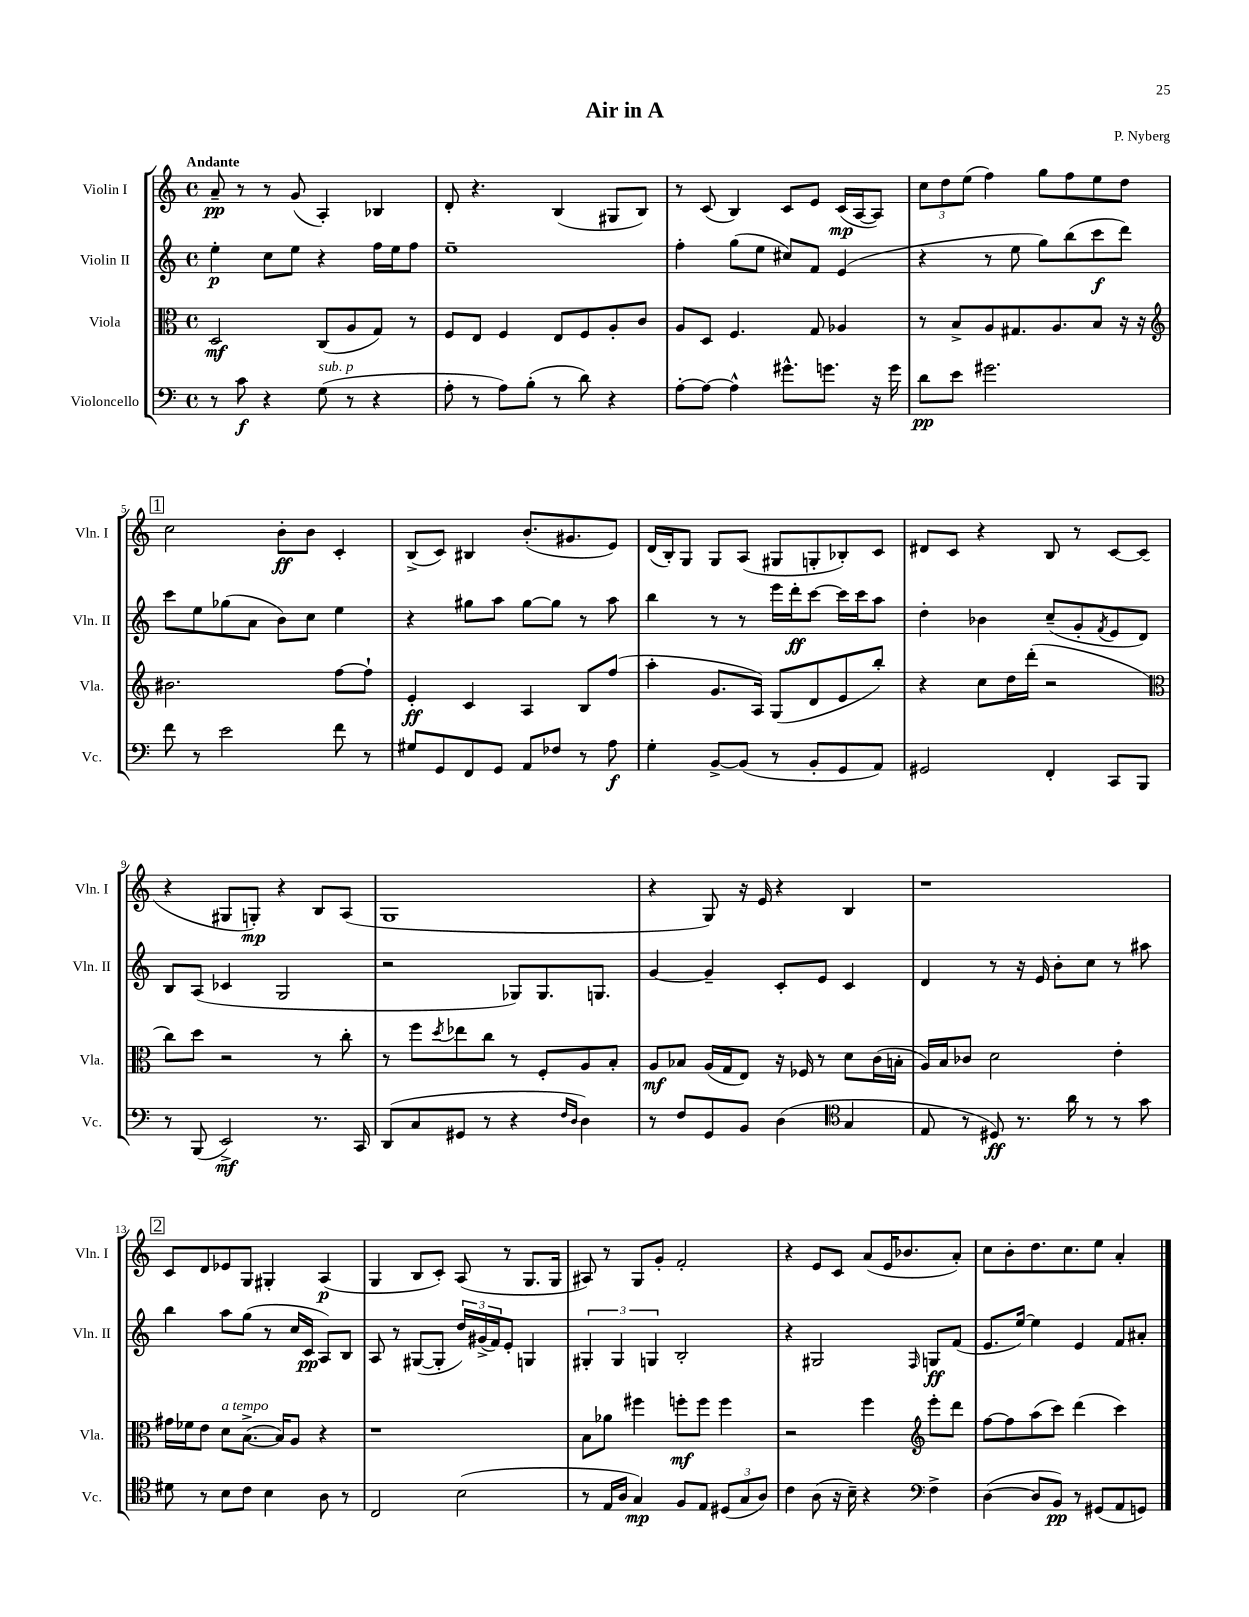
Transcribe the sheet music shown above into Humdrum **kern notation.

**kern	**dynam	**kern	**dynam	**kern	**dynam	**kern	**dynam
*part4	*part4	*part3	*part3	*part2	*part2	*part1	*part1
*staff4	*staff4	*staff3	*staff3	*staff2	*staff2	*staff1	*staff1
*I"Violoncello	*	*I"Viola	*	*I"Violin II	*	*I"Violin I	*
*I'Vc.	*	*I'Vla.	*	*I'Vln. II	*	*I'Vln. I	*
*clefF4	*	*clefC3	*	*clefG2	*	*clefG2	*
*k[]	*	*k[]	*	*k[]	*	*k[]	*
*M4/4	*	*M4/4	*	*M4/4	*	*M4/4	*
*met(c)	*	*met(c)	*	*met(c)	*	*met(c)	*
=1	=1	=1	=1	=1	=1	=1	=1
!	!	!	!	!	!	!LO:TX:a:B:t=Andante	!
8r	.	2D/	mf	4ee'\	p	8a~/	pp
8c\	f	.	.	.	.	8r	.
4r	.	.	.	8cc\L	.	8r	.
.	.	.	.	8ee\J	.	(8g/	.
!LO:TX:a:i:t=sub. p	!	!	!	!	!	!	!
(8G\	.	(8C/L	.	4r	.	4A'/)	.
8r	.	8A/	.	.	.	.	.
4r	.	8G/J)	.	16ff\LL	.	4B-X/	.
.	.	.	.	16ee\J	.	.	.
.	.	8r	.	8ff\J	.	.	.
=2	=2	=2	=2	=2	=2	=2	=2
8A'\	.	8F/L	.	1ee~	.	8d'/	.
8r	.	8E/J	.	.	.	4.r	.
8A\L)	.	4F/	.	.	.	.	.
(8B'\J	.	.	.	.	.	.	.
8r	.	8E/L	.	.	.	(4B/	.
8d\)	.	8F/	.	.	.	.	.
4r	.	8A'/	.	.	.	8G#X/L	.
.	.	8c/J	.	.	.	8B/J)	.
=3	=3	=3	=3	=3	=3	=3	=3
[8A'\L	.	8A/L	.	4ff'\	.	8r	.
8A\J_	.	8D/J	.	.	.	(8c/	.
4A^^\]	.	4.F/	.	(8gg\L	.	4B/)	.
.	.	.	.	8ee\J	.	.	.
8.g#X^^\L	.	.	.	8cc#X/L)	.	8c/L	.
.	.	8G/	.	8f/J	.	8e/J	.
8.gn\J	.	.	.	.	.	.	.
.	.	4A-X/	.	(4e/	.	(16c/LL	mp
.	.	.	.	.	.	[16A/J	.
16r	.	.	.	.	.	8A/J])	.
16g\	.	.	.	.	.	.	.
=4	=4	=4	=4	=4	=4	=4	=4
8d\L	pp	8r	.	4r	.	12cc\L	.
.	.	.	.	.	.	12dd\	.
8e\J	.	8B^/L	.	.	.	.	.
.	.	.	.	.	.	(12ee\J	.
2.g#X\	.	8A/	.	8r	.	4ff\)	.
.	.	8.G#X/	.	8ee\	.	.	.
.	.	.	.	8gg\L)	.	8gg\L	.
.	.	8.A/	.	.	.	.	.
.	.	.	.	(8bb\	.	8ff\	.
.	.	8B/J	.	8ccc\	f	8ee\	.
.	.	16r	.	8ddd\J)	.	8dd\J	.
.	.	16r	.	.	.	.	.
!!LO:LB:g=z
!!LO:REH:place=s1:t=1
=5	=5	=5	=5	=5	=5	=5	=5
*	*	*clefG2	*	*	*	*	*
8f\	.	2.b#X\	.	8ccc\L	.	2cc\	.
8r	.	.	.	8ee\	.	.	.
2e\	.	.	.	(8gg-X\	.	.	.
.	.	.	.	8a\J	.	.	.
.	.	.	.	8b\L)	.	8b'\L	ff
.	.	.	.	8cc\J	.	8b\J	.
8f\	.	[8ff\L	.	4ee\	.	4c'/	.
8r	.	8ff`\J]	.	.	.	.	.
=6	=6	=6	=6	=6	=6	=6	=6
8G#X/L	.	4e'/	ff	4r	.	(8B^/L	.
8GG/	.	.	.	.	.	8c/J)	.
8FF/	.	4c/	.	8gg#X\L	.	4B#X/	.
8GG/J	.	.	.	8aa\J	.	.	.
8AA/L	.	4A/	.	[8gg#\L	.	(8.b'/L	.
8F-X/J	.	.	.	8gg#\J]	.	.	.
.	.	.	.	.	.	8.g#X/	.
8r	.	8B/L	.	8r	.	.	.
8A\	f	(8ff/J	.	8aa\	.	8e/J)	.
=7	=7	=7	=7	=7	=7	=7	=7
4G'\	.	4aa'\	.	4bb\	.	(16d/LL	.
.	.	.	.	.	.	16B'/J)	.
.	.	.	.	.	.	8G/J	.
[8BB^/L	.	8.g/L	.	8r	.	8G/L	.
(8BB/J]	.	.	.	8r	.	(8A/J	.
.	.	16A/Jk)	.	.	.	.	.
8r	.	(8G/L	.	16eee\LL	.	8G#X/L	.
.	.	.	.	16ddd'\J	ff	.	.
8BB'/L	.	8d/	.	[8ccc\J	.	8Gn'/	.
8GG/	.	8e/	.	16ccc\LL]	.	8B-X'/)	.
.	.	.	.	16ccc\J	.	.	.
8AA/J)	.	8bb'/J)	.	8aa\J	.	8c/J	.
=8	=8	=8	=8	=8	=8	=8	=8
2GG#X/	.	4r	.	4dd'\	.	8d#X/L	.
.	.	.	.	.	.	8c/J	.
.	.	8cc\L	.	4b-X\	.	4r	.
.	.	16dd\L	.	.	.	.	.
.	.	(16ddd'\JJ	.	.	.	.	.
4FF'/	.	2r	.	(8cc~/L	.	8B/	.
.	.	.	.	8g'/	.	8r	.
.	.	.	.	8qf/	.	.	.
8CC/L	.	.	.	8e/	.	[8c/L	.
8BBB/J	.	.	.	8d/J)	.	(8c/J]	.
!!LO:LB:g=z
=9	=9	=9	=9	=9	=9	=9	=9
*	*	*clefC3	*	*	*	*	*
8r	.	8cc\L)	.	8B/L	.	4r	.
(8BBB/	.	8dd\J	.	(8A/J	.	.	.
2EE^/)	mf	2r	.	4c-X/	.	8G#X/L	.
.	.	.	.	.	.	8Gn'/J)	mp
.	.	.	.	2G/	.	4r	.
8.r	.	8r	.	.	.	8B/L	.
.	.	8cc'\	.	.	.	(8A/J	.
16CC/	.	.	.	.	.	.	.
=10	=10	=10	=10	=10	=10	=10	=10
(8DD/L	.	8r	.	2r	.	1G	.
8C/	.	8ff\L	.	.	.	.	.
.	.	8qdd/	.	.	.	.	.
8GG#X/J	.	8ee-X\	.	.	.	.	.
8r	.	8cc\J	.	.	.	.	.
4r	.	8r	.	8G-X/L)	.	.	.
.	.	8F'/L	.	8.G-/	.	.	.
16qqF/LL	.	.	.	.	.	.	.
16qqD/JJ	.	.	.	.	.	.	.
4D\)	.	8A/	.	.	.	.	.
.	.	.	.	8.Gn/J	.	.	.
.	.	8B'/J	.	.	.	.	.
=11	=11	=11	=11	=11	=11	=11	=11
8r	.	8A/L	mf	[4g/	.	4r	.
8F/L	.	8B-X/J	.	.	.	.	.
8GG/	.	(16A/LL	.	4g~/]	.	8G/)	.
.	.	16G/J	.	.	.	.	.
8BB/J	.	8E/J)	.	.	.	16r	.
.	.	.	.	.	.	16e/	.
(4D\	.	16r	.	8c'/L	.	4r	.
.	.	16F-X/	.	.	.	.	.
.	.	8r	.	8e/J	.	.	.
*clefC4	*	*	*	*	*	*	*
4G/	.	8d\L	.	4c/	.	4B/	.
.	.	(16c\L	.	.	.	.	.
.	.	16Bn'\JJ	.	.	.	.	.
=12	=12	=12	=12	=12	=12	=12	=12
8E/	.	16A/LL)	.	4d/	.	1r	.
.	.	16B/J	.	.	.	.	.
8r	.	8c-X/J	.	.	.	.	.
8D#X/)	ff	2d\	.	8r	.	.	.
8.r	.	.	.	16r	.	.	.
.	.	.	.	16e/	.	.	.
.	.	.	.	8b'\L	.	.	.
16a\	.	.	.	.	.	.	.
8r	.	.	.	8cc\J	.	.	.
8r	.	4e'\	.	8r	.	.	.
8g\	.	.	.	8aa#X\	.	.	.
!!LO:LB:g=z
!!LO:REH:place=s1:t=2
=13	=13	=13	=13	=13	=13	=13	=13
8d#X\	.	16g#X\LL	.	4bb\	.	8c/L	.
.	.	16f-X\J	.	.	.	.	.
8r	.	8e\J	.	.	.	8d/	.
!	!	!LO:TX:a:i:t=a tempo	!	!	!	!	!
8B\L	.	8d\L	.	8aa\L	.	8e-X/	.
8c\J	.	([8.B^\J	.	(8gg\J	.	8G/J	.
4B\	.	.	.	8r	.	4G#X'/	.
.	.	16B/KL])	.	.	.	.	.
.	.	8A/J	.	16cc/LL	.	.	.
.	.	.	.	16c/JJ	pp	.	.
8A\	.	4r	.	8A/L)	.	(4A/	p
8r	.	.	.	8B/J	.	.	.
=14	=14	=14	=14	=14	=14	=14	=14
2C/	.	1r	.	8A/	.	4G/	.
.	.	.	.	8r	.	.	.
.	.	.	.	([8G#X/L	.	8B/L	.
.	.	.	.	8G#'/J]	.	8c'/J)	.
(2B\	.	.	.	24dd/LL)	.	(8A/	.
.	.	.	.	(24g#X^/	.	.	.
.	.	.	.	24f/J)	.	.	.
.	.	.	.	8e'/J	.	8r	.
.	.	.	.	4Gn/	.	8.G/L	.
.	.	.	.	.	.	16G/Jk	.
=15	=15	=15	=15	=15	=15	=15	=15
8r	.	8B\L	.	6G#X'/	.	8A#X/)	.
16E/LL	.	8a-X\J	.	.	.	8r	.
.	.	.	.	6G#/	.	.	.
16A/JJ	.	.	.	.	.	.	.
4G/)	mp	4ff#X\	.	.	.	8G/L	.
.	.	.	.	6Gn/	.	.	.
.	.	.	.	.	.	8g'/J	.
8F/L	.	8ffn'\L	mf	2B'/	.	2f'/	.
8E/J	.	8ff\J	.	.	.	.	.
(12D#X/L	.	4ff\	.	.	.	.	.
12G/	.	.	.	.	.	.	.
12A/J)	.	.	.	.	.	.	.
=16	=16	=16	=16	=16	=16	=16	=16
4c\	.	2r	.	4r	.	4r	.
(8A\	.	.	.	2G#X/	.	8e/L	.
16r	.	.	.	.	.	8c/J	.
16B~\)	.	.	.	.	.	.	.
4r	.	4ff\	.	.	.	(8a/L	.
.	.	.	.	.	.	16e/K	.
.	.	.	.	.	.	8.b-X/	.
*clefF4	*	*clefG2	*	*	*	*	*
.	.	.	.	16qqF/	.	.	.
4F^\	.	8eee'\L	.	8Gn/L	ff	.	.
.	.	8ddd\J	.	(8f/J	.	8a'/J)	.
=17	=17	=17	=17	=17	=17	=17	=17
([4D\	.	[8ff\L	.	8.e/L	.	8cc\L	.
.	.	8ff\]	.	.	.	8b'\	.
.	.	.	.	[16ee/Jk)	.	.	.
8D/L]	.	(8aa\	.	4ee\]	.	8.dd\	.
8BB/J)	pp	8ccc\J)	.	.	.	.	.
.	.	.	.	.	.	8.cc\	.
8r	.	(4ddd\	.	4e/	.	.	.
(8GG#X/L	.	.	.	.	.	8ee\J	.
8AA/	.	4ccc\)	.	8f/L	.	4a'/	.
8GGn/J)	.	.	.	8a#X'/J	.	.	.
==	==	==	==	==	==	==	==
*-	*-	*-	*-	*-	*-	*-	*-
